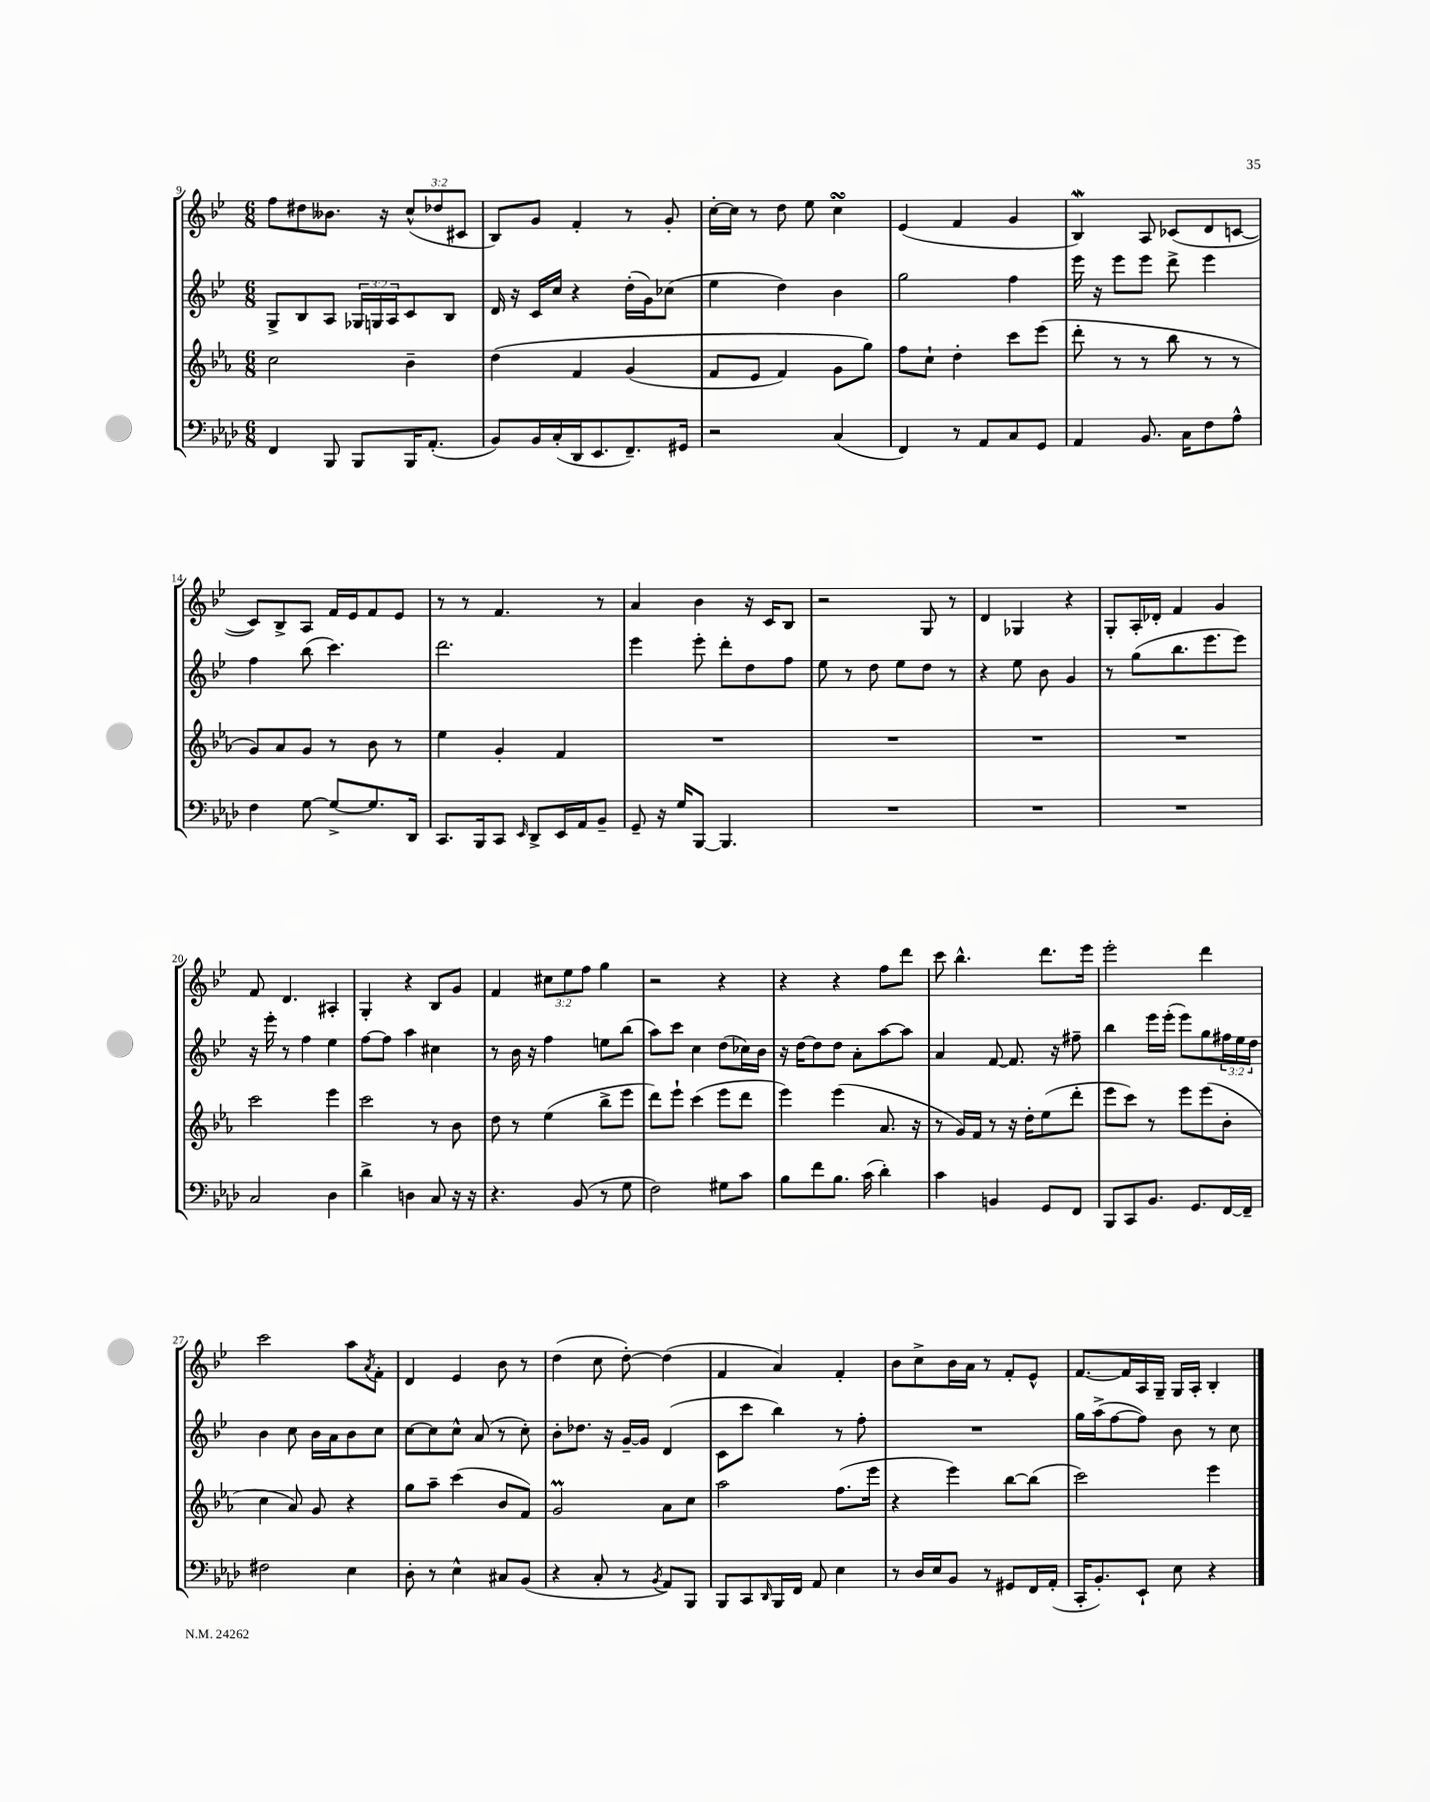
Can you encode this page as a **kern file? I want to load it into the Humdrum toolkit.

**kern	**kern	**kern	**kern
*staff4	*staff3	*staff2	*staff1
*clefF4	*clefG2	*clefG2	*clefG2
*k[b-e-a-d-]	*k[b-e-a-]	*k[b-e-]	*k[b-e-]
*M6/8	*M6/8	*M6/8	*M6/8
4FF/	2cc\	8G^/L	8ff\L
.	.	8B-/	8dd#\
8BBB-/	.	8A/J	8.b--\J
8BBB-/L	.	24G-/LL	.
.	.	24G/	.
.	.	.	16r
.	.	24A/J	.
16BBB-/K	4b-~\	8c/	(12cc^^/L
(8.AA-'/J	.	.	.
.	.	.	12dd-/
.	.	8B-/J	.
.	.	.	12c#/J
=	=	=	=
8BB-/L)	&(4dd\	16d/	8B-/L)
.	.	16r	.
16BB-/L	.	16c/LL	8g/J
(16C'/	.	16cc/JJ	.
16DD-/J	4f/	4r	4f'/
8.EE-/	.	.	.
8.FF~/)	(4g/	(16dd'\LL	8r
.	.	16g\J)	.
.	.	(8cc-\J	8g'/
16GG#/Jk	.	.	.
=	=	=	=
2r	8f/L	4ee-\	[16cc'\LL
.	.	.	16cc\]JJ
.	8e-/J	.	8r
.	4f/)	4dd\)	8dd\
.	.	.	8ee-\
(4C/	8g\L	4b-\	4cc\
.	8gg\J&)	.	.
=	=	=	=
4FF/)	8ff\L	2gg\	(4e-/
.	8cc`\J	.	.
8r	4dd'\	.	4f/
8AA-/L	.	.	.
8C/	8ccc\L	4ff\	4g/
8GG/J	(8eee-\J	.	.
=	=	=	=
4AA-/	8ddd'\	16eee-\	4B-/)
.	.	16r	.
.	8r	8eee-\L	.
8.BB-/	8r	8eee-\J	8A/
.	8bb-\	8ddd^\	(8c-/L
16C\LK	.	.	.
8F\	8r	4eee-\	8d/
8A-^^\J	8r	.	[8c/J
=	=	=	=
4F\	8g/L)	4ff\	8c/]L)
.	8a-/	.	8B-^/
[8G\	8g/J	(8bb-\	8A/J
8G^/_L	8r	4.ccc\)	16f/LL
.	.	.	16e-/J
8.G/]	8b-\	.	8f/
.	8r	.	8e-/J
16DD-/Jk	.	.	.
=	=	=	=
8.CC/L	4ee-\	2.ddd\	8r
.	.	.	8r
16BBB-/k	.	.	.
8CC/J	4g'/	.	4.f/
16qqEE-/	.	.	.
8DD-^/L	.	.	.
16EE-/L	4f/	.	.
16AA-/J	.	.	.
8BB-~/J	.	.	8r
=	=	=	=
8GG~/	2.r	4eee-\	4a/
16r	.	.	.
16G/LK	.	.	.
[8BBB-/J	.	8eee-'\	4b-\
4.BBB-/]	.	8ddd'\L	.
.	.	8dd\	16r
.	.	.	16c/LK
.	.	8ff\J	8B-/J
=	=	=	=
2.r	2.r	8ee-\	2r
.	.	8r	.
.	.	8dd\	.
.	.	8ee-\L	.
.	.	8dd\J	8G/
.	.	8r	8r
=	=	=	=
2.r	2.r	4r	4d/
.	.	8ee-\	4G-/
.	.	8b-\	.
.	.	4g/	4r
=	=	=	=
2.r	2.r	8r	8G'/L
.	.	(8gg\L	16A'/L
.	.	.	16d-'/JJ
.	.	8.bb-\	4f/
.	.	8.eee-\	.
.	.	.	4g/
.	.	8eee-\J)	.
=	=	=	=
2C/	2ccc\	16r	8f/
.	.	16eee-'\	.
.	.	8r	4.d/
.	.	4ff\	.
4D-\	4eee-\	4ee-\	4A#'/
=	=	=	=
4d-^\	2ccc\	[8ff\L	4G'/
.	.	8ff\]J	.
4D\	.	4aa\	4r
8C/	8r	4cc#\	8B-/L
16r	8b-\	.	8g/J
16r	.	.	.
=	=	=	=
4.r	8dd\	8r	4f/
.	8r	16b-\	.
.	.	16r	.
.	(4ee-\	4ff\	12cc#\L
.	.	.	12ee-\
(8BB-/	.	.	.
.	.	.	12ff\J
8r	8bb-^\L	8ee\L	4gg\
8G\	8eee-\J	(8bb-\J	.
=	=	=	=
2F\)	8ddd\L)	8aa\L)	2r
.	8eee-`\J	8ccc\J	.
.	(4ccc\	4cc\	.
8G#\L	8eee-\L	(8dd\L	4r
8c\J	8ddd\J	16cc-\L)	.
.	.	16b-\JJ	.
=	=	=	=
8B-\L	4eee-\)	16r	4r
.	.	[16dd\LK	.
8f\	.	8dd\]	.
8.B-\J	(4eee-\	8dd\J	4r
.	.	8a'\L	.
(16c\	.	.	.
4d-'\)	8.a-/	[8aa\	8ff\L
.	.	8aa\]J	8ddd\J
.	16r	.	.
=	=	=	=
4c\	8r	4a/	8ccc\
.	16g/LL)	.	4.bb-^^\
.	16f/JJ	.	.
4BB/	8r	[8f/	.
.	16r	8.f/]	.
.	16dd'\LK	.	.
8GG/L	(8ee-\	.	8.ddd\L
.	.	16r	.
8FF/J	8ddd'\J	8ff#~\	.
.	.	.	16eee-\Jk
=	=	=	=
8BBB-/L	8eee-\L	4bb-\	2eee-'\
8CC/	8ccc\J)	.	.
8.BB-/J	8r	16eee-\LL	.
.	.	(16eee-'\JJ	.
.	8eee-\L	8eee-\L)	.
8.GG/L	.	.	.
.	(8eee-\	8gg\	4ddd\
[16FF/L	8b-'\J	24ff#\L	.
.	.	24ee-\	.
16FF~/]JJ	.	.	.
.	.	24dd\JJ	.
=	=	=	=
2F#\	4cc\	4b-\	2ccc\
.	8a-/)	8cc\	.
.	8g/	16b-\LL	.
.	.	16a\J	.
4E-\	4r	8b-\	8aa\L
.	.	.	8qa/
.	.	8cc\J	8f'\J
=	=	=	=
8D-'\	8gg\L	[8cc\L	4d/
8r	8aa-~\J	8cc\]	.
4E-^^\	(4ccc\	8cc^^\J	4e-/
.	.	(8a/	.
8C#/L	8b-/L	8r	8b-\
(8BB-/J	8f/J)	8cc'\)	8r
=	=	=	=
4r	2g/	8b-'\L	(4dd\
.	.	8.dd-\J	.
8C'/	.	.	8cc\
.	.	16r	.
8r	.	[16g~/LL	[8dd'\)
.	.	16g/]JJ	.
8qBB-/	.	.	.
8AA-/L)	8a-\L	(4d/	(4dd\]
8BBB-/J	8cc\J	.	.
=	=	=	=
8BBB-/L	2aa-\	8c\L	4f/
8CC/	.	8ccc\J	.
16qqDD-/	.	.	.
16BBB-/L	.	4bb-\)	4a/)
16FF/JJ	.	.	.
8AA-/	.	.	.
4E-\	(8.ff\L	8r	4f'/
.	.	8ff'\	.
.	16eee-\Jk	.	.
=	=	=	=
8r	4r	2.r	8b-\L
16D-/LL	.	.	8cc^\
16E-/J	.	.	.
8BB-/J	4eee-\)	.	16b-\L
.	.	.	16a\JJ
8r	.	.	8r
8GG#/L	[8bb-\L	.	8f'/L
16FF/L	(8bb-\]J	.	8e-^^/J
(16AA-'/JJ	.	.	.
=	=	=	=
16CC'/LK	2ccc\)	16gg\LL	[8.f/L
8.BB-'/)	.	(16aa^\J	.
.	.	[8ff\	.
.	.	.	16f/]L
8EE-`/J	.	8ff\]J)	16A/
.	.	.	16G~/JJ
8E-\	.	8b-\	16G/LL
.	.	.	16A'/JJ
4r	4eee-\	8r	4B-'/
.	.	8cc\	.
==	==	==	==
*-	*-	*-	*-
